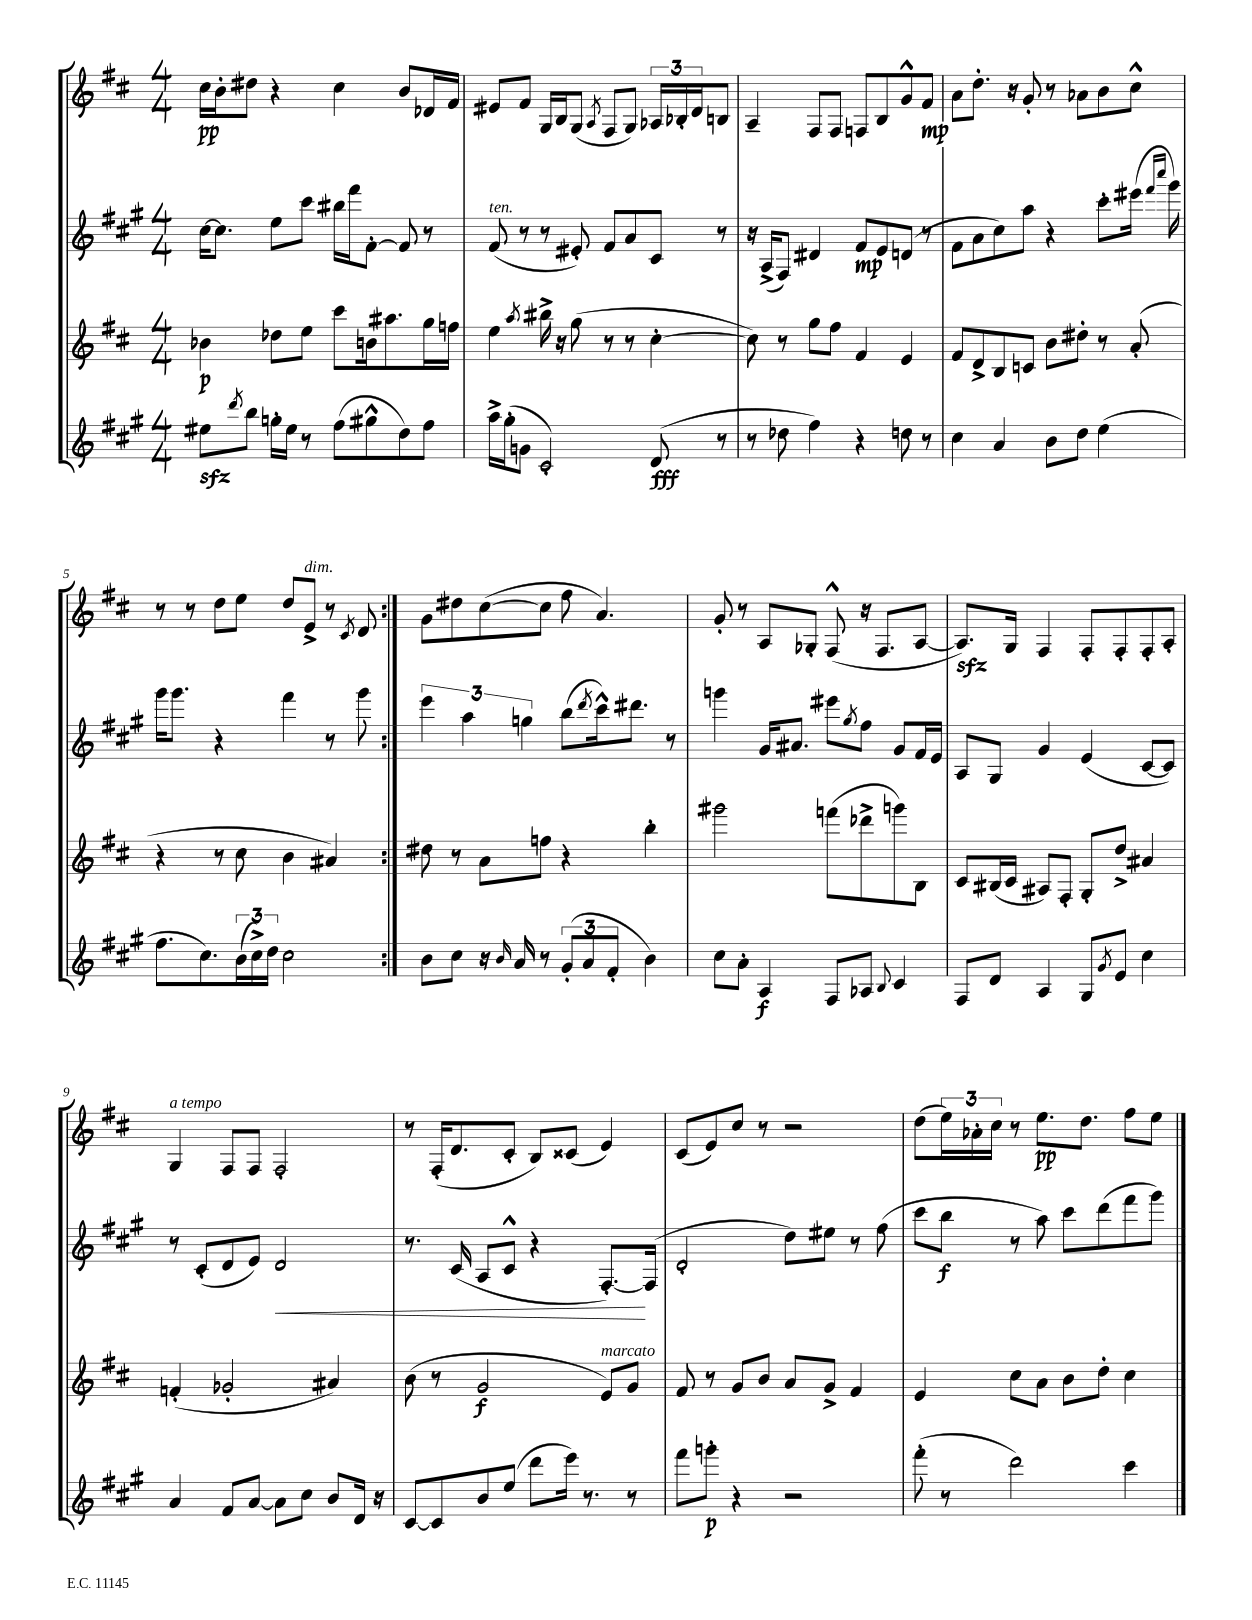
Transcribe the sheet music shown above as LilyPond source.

<<
\new StaffGroup <<
\new Staff = "s0" {
    \clef treble \key d \major \numericTimeSignature \time 4/4
    \repeat volta 2 { cis''16\pp b'16-. dis''8 r4 cis''4 b'8 des'16 fis'16 |
    eis'8 fis'8 g16 b16 g8( \acciaccatura { a8 } fis8 g8) \tuplet 3/2 { aes16 bes16-. d'16 } b8 |
    a4-- fis8 fis8 f8 b8 g'8-^ fis'8\mp |
    a'8 d''8.-. r16 g'8-. r8 aes'8 b'8 cis''8-^ |
    r8 r8 d''8 e''8 d''8 e'8->^\markup { \italic "dim." } r8 \acciaccatura { cis'8 } d'8 | }
    g'8 dis''8 cis''8~( cis''8 fis''8 a'4.) |
    g'8-. r8 a8 ges8-. fis8-^( r16 fis8. a8~ |
    a8.\sfz) g16 fis4 fis8-. fis8-. fis8-. a8-. |
    g4^\markup { \italic "a tempo" } fis8 fis8 fis2-. |
    r8 fis16-.( d'8. cis'8-. b8) cisis'8( e'4) |
    cis'8( e'8) cis''8 r8 r2 |
    d''8( \tuplet 3/2 { e''16) aes'16-. cis''16 } r8 e''8.\pp d''8. fis''8 e''8 \bar "|." |
}
\new Staff = "s1" {
    \clef treble \key a \major \numericTimeSignature \time 4/4
    \repeat volta 2 { cis''16~ cis''8. e''8 cis'''8 bis''16 fis'''16 fis'8~-. fis'8 r8 |
    fis'8^\markup { \italic "ten." }( r8 r8 eis'8-.) fis'8 a'8 cis'8 r8 |
    r16 a16->( fis8) dis'4 fis'8\mp e'8 d'8( r8 |
    fis'8 a'8 cis''8) a''8 r4 cis'''8-. eis'''16( \grace { fis'''16 cis''''16 } gis'''16) |
    gis'''16 gis'''8. r4 fis'''4 r8 gis'''8 | }
    \tuplet 3/2 { e'''4 a''4 g''4 } b''8( \acciaccatura { d'''8 } cis'''16-^) dis'''8. r8 |
    g'''4 gis'16 ais'8. eis'''8 \acciaccatura { gis''8 } fis''8 gis'8 fis'16 e'16 |
    a8 gis8 gis'4 e'4( cis'8~ cis'8) |
    r8 cis'8-.( d'8 e'8) d'2\< |
    r8. cis'16( a8 cis'8-^ r4 fis8.~-.\!) fis16( |
    d'2-. d''8) eis''8 r8 fis''8( |
    cis'''8 b''8\f r8 a''8) cis'''8 d'''8( fis'''8 gis'''8) \bar "|." |
}
\new Staff = "s2" {
    \clef treble \key d \major \numericTimeSignature \time 4/4
    \repeat volta 2 { bes'4\p des''8 e''8 cis'''8 b'16 ais''8. g''16 f''16 |
    e''4 \acciaccatura { a''8 } bis''16-> r16 g''8( r8 r8 cis''4~-. |
    cis''8) r8 g''8 fis''8 fis'4 e'4 |
    fis'8 d'8-> b8 c'8 b'8 dis''8-. r8 a'8-.( |
    r4 r8 cis''8 b'4 ais'4) | }
    dis''8 r8 a'8 f''8 r4 b''4-. |
    gis'''2 f'''8( des'''8-> g'''8) b8 |
    cis'8 bis16( cis'16 ais8) fis8-. g8-. d''8-> ais'4 |
    f'4-.( ges'2-. ais'4) |
    b'8( r8 g'2\f e'8^\markup { \italic "marcato" }) g'8 |
    fis'8 r8 g'8 b'8 a'8 g'8-> fis'4 |
    e'4 cis''8 a'8 b'8 d''8-. cis''4 \bar "|." |
}
\new Staff = "s3" {
    \clef treble \key a \major \numericTimeSignature \time 4/4
    \repeat volta 2 { eis''8\sfz \acciaccatura { d'''8 } b''8 g''16-. eis''16 r8 fis''8( gis''8-^ d''8) fis''8 |
    a''16-> gis''16-.( g'8 cis'2-.) d'8\fff( r8 |
    r8 des''8 fis''4) r4 d''8 r8 |
    cis''4 a'4 b'8 d''8 e''4( |
    fis''8. cis''8.) \tuplet 3/2 { b'16( cis''16->) d''16 } cis''2 | }
    b'8 cis''8 r16 \grace { b'16 } a'16 r8 \tuplet 3/2 { gis'8-.( a'8 fis'8-. } b'4) |
    cis''8 a'8-. a4\f fis8 aes8 \appoggiatura { b8 } cis'4 |
    fis8 d'8 a4 gis8 \acciaccatura { gis'8 } e'8 cis''4 |
    a'4 fis'8 a'8~ a'8 cis''8 b'8 d'16 r16 |
    cis'8~ cis'8 b'8 e''8( d'''8 e'''16) r8. r8 |
    fis'''8 g'''8-.\p r4 r2 |
    fis'''8-.( r8 d'''2) cis'''4 \bar "|." |
}
>>
>>
